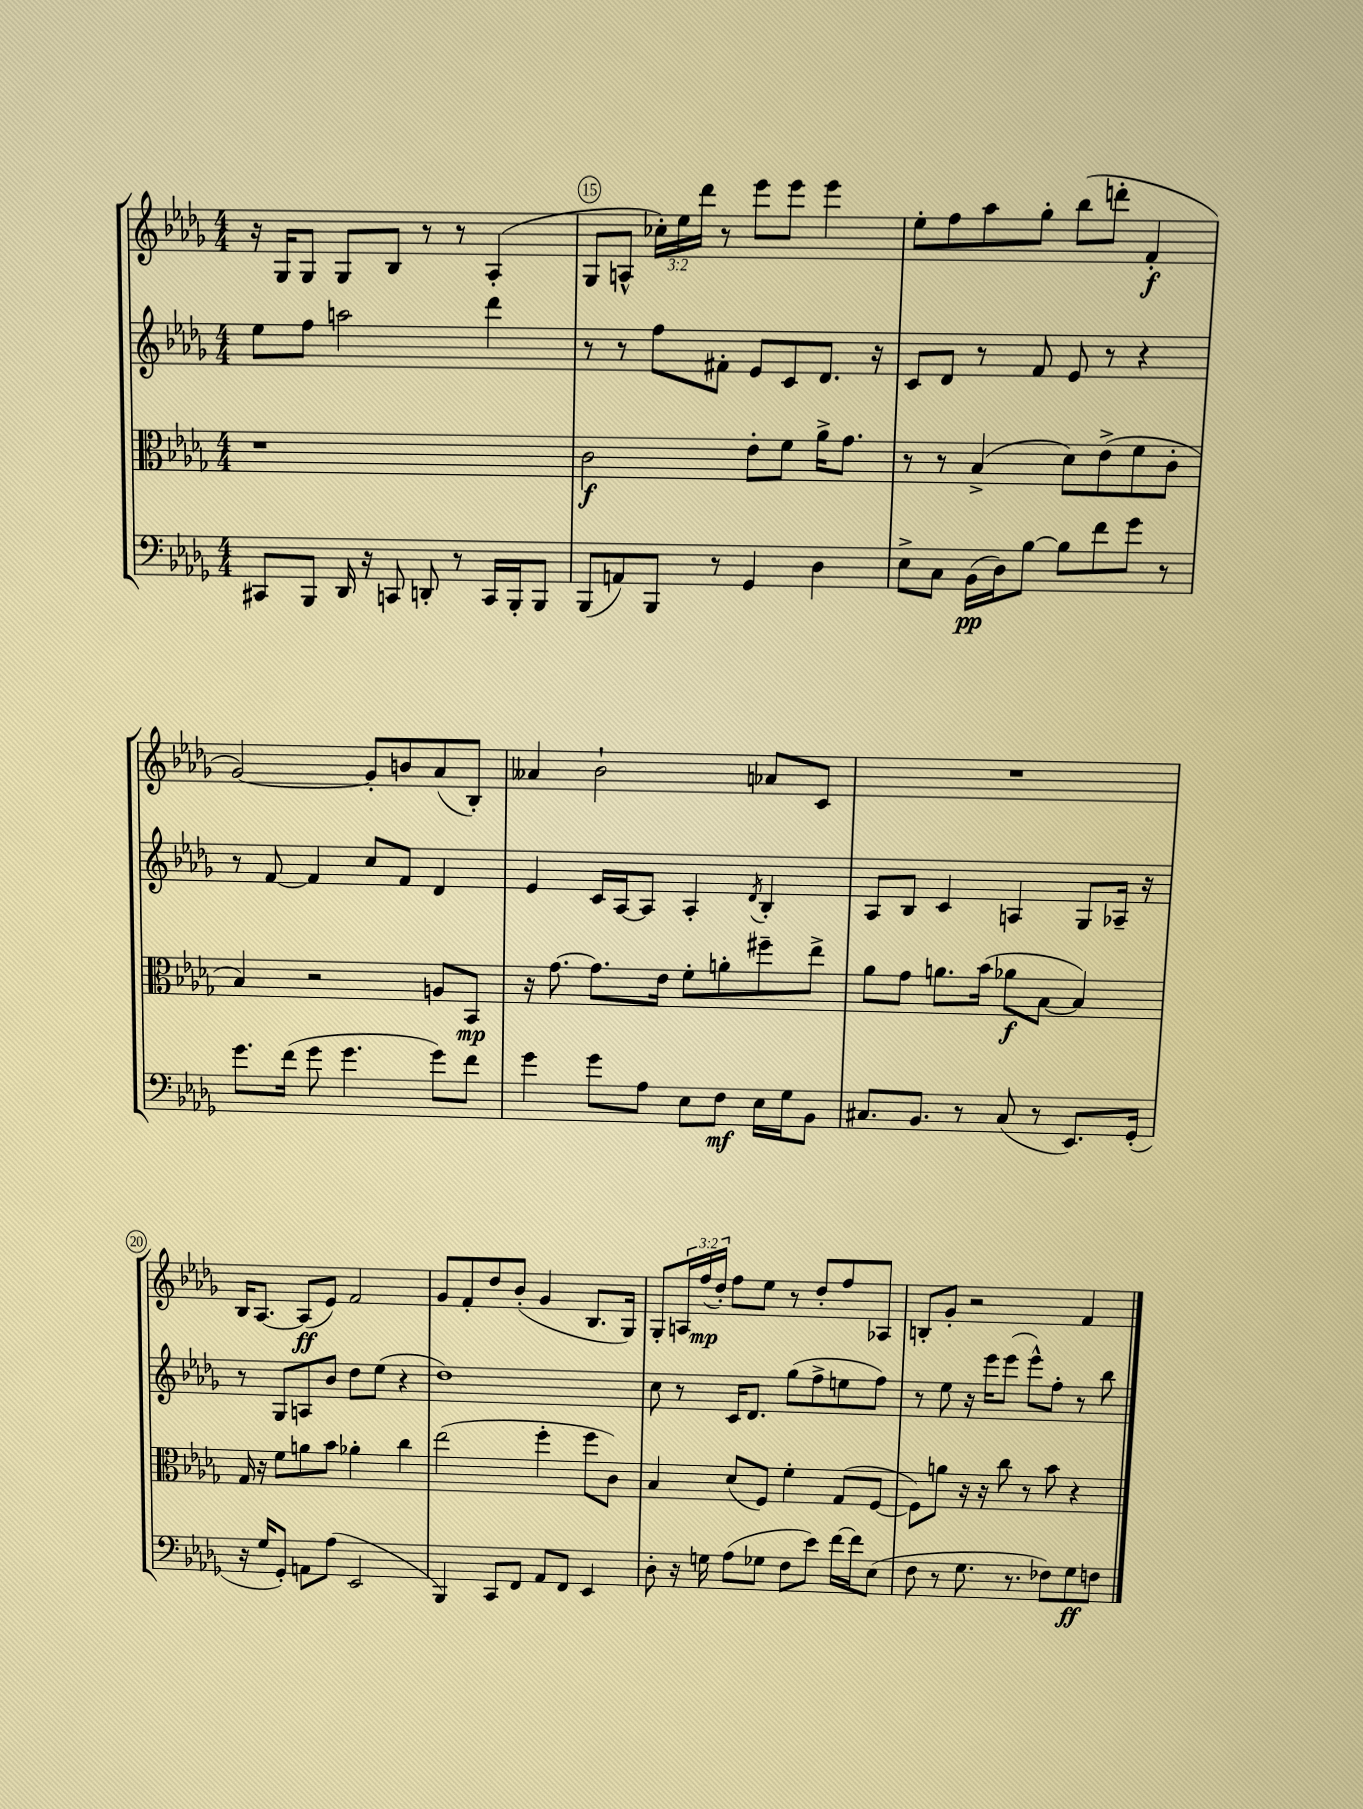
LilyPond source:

<<
\new StaffGroup <<
\new Staff = "s0" {
    \clef treble \key des \major \numericTimeSignature \time 4/4 \override Staff.TupletNumber.text = #tuplet-number::calc-fraction-text
    r16 ges16 ges8 ges8 bes8 r8 r8 aes4-.( |
    ges8 a8-^ \tuplet 3/2 { ces''16-.) ees''16 des'''16 } r8 ees'''8 ees'''8 ees'''4 |
    ees''8-. f''8 aes''8 ges''8-. bes''8( d'''8-. f'4-.\f |
    ges'2~) ges'8-. b'8 aes'8( bes8-.) |
    aeses'4 bes'2-! aes'8 c'8 |
    R1 |
    bes16 aes8.~ aes8\ff( ees'8) f'2 |
    ges'8 f'8-. des''8 bes'8-.( ges'4 bes8. ges16) |
    ges8-. \tuplet 3/2 { a16 f''16\mp( des''16-.) } f''8 ees''8 r8 des''8-. f''8 aes8 |
    b8-. ges'8-. r2 f'4 \bar "|." |
}
\new Staff = "s1" {
    \clef treble \key des \major \numericTimeSignature \time 4/4
    ees''8 f''8 a''2 des'''4 |
    r8 r8 f''8 fis'8-. ees'8 c'8 des'8. r16 |
    c'8 des'8 r8 f'8 ees'8 r8 r4 |
    r8 f'8~ f'4 c''8 f'8 des'4 |
    ees'4 c'16 aes16~ aes8 aes4-. \acciaccatura { des'8 } bes4-. |
    aes8 bes8 c'4 a4 ges8 aes16-- r16 |
    r8 ges8 a8 bes'8 des''8 ees''8( r4 |
    des''1) |
    c''8 r8 c'16 des'8. ges''8( f''8-> e''8 f''8) |
    r8 ees''8 r16 ees'''16 ees'''8( ees'''8-^) f''8-. r8 bes''8 \bar "|." |
}
\new Staff = "s2" {
    \clef alto \key des \major \numericTimeSignature \time 4/4
    r1 |
    c'2\f ees'8-. f'8 aes'16-> ges'8. |
    r8 r8 bes4->( des'8) ees'8->( f'8 c'8-. |
    bes4) r2 a8 bes,8\mp |
    r16 ges'8.~ ges'8. ees'16 f'8-. a'8-. fis''8-- ees''8-> |
    aes'8 ges'8 a'8. bes'16( aes'8\f bes8~ bes4) |
    ges16 r16 f'8 a'8 bes'8 aes'4-. c''4 |
    ees''2( f''4-. f''8 c'8) |
    bes4 des'8( f8) f'4-. ges8( f8~ |
    f8) a'8 r16 r16 c''8 r8 bes'8 r4 \bar "|." |
}
\new Staff = "s3" {
    \clef bass \key des \major \numericTimeSignature \time 4/4
    cis,8 bes,,8 des,16 r16 c,8 d,8-. r8 c,16 bes,,16-. bes,,8 |
    bes,,8( a,8) bes,,8 r8 ges,4 des4 |
    ees8-> c8 bes,16\pp( des16) bes8~ bes8 f'8 ges'8 r8 |
    ges'8. f'16( ges'8 ges'4. ges'8) f'8 |
    ges'4 ges'8 aes8 ees8 f8\mf ees16 ges16 bes,8 |
    cis8. bes,8. r8 cis8( r8 ees,8.) ges,16-.( |
    r16 ges16 ges,8-.) a,8 aes8( ees,2 |
    bes,,4) c,8 f,8 aes,8 f,8 ees,4 |
    des8-. r16 g16 aes8( ges8 f8 ees'8) f'16~ f'16 ees8( |
    f8 r8 ges8. r8. fes8) ges8\ff f8 \bar "|." |
}
>>
>>
\layout { \context { \Score currentBarNumber = #14 \override BarNumber.break-visibility = ##(#f #t #t) barNumberVisibility = #(every-nth-bar-number-visible 5) \override BarNumber.stencil = #(make-stencil-circler 0.1 0.3 ly:text-interface::print) } }
